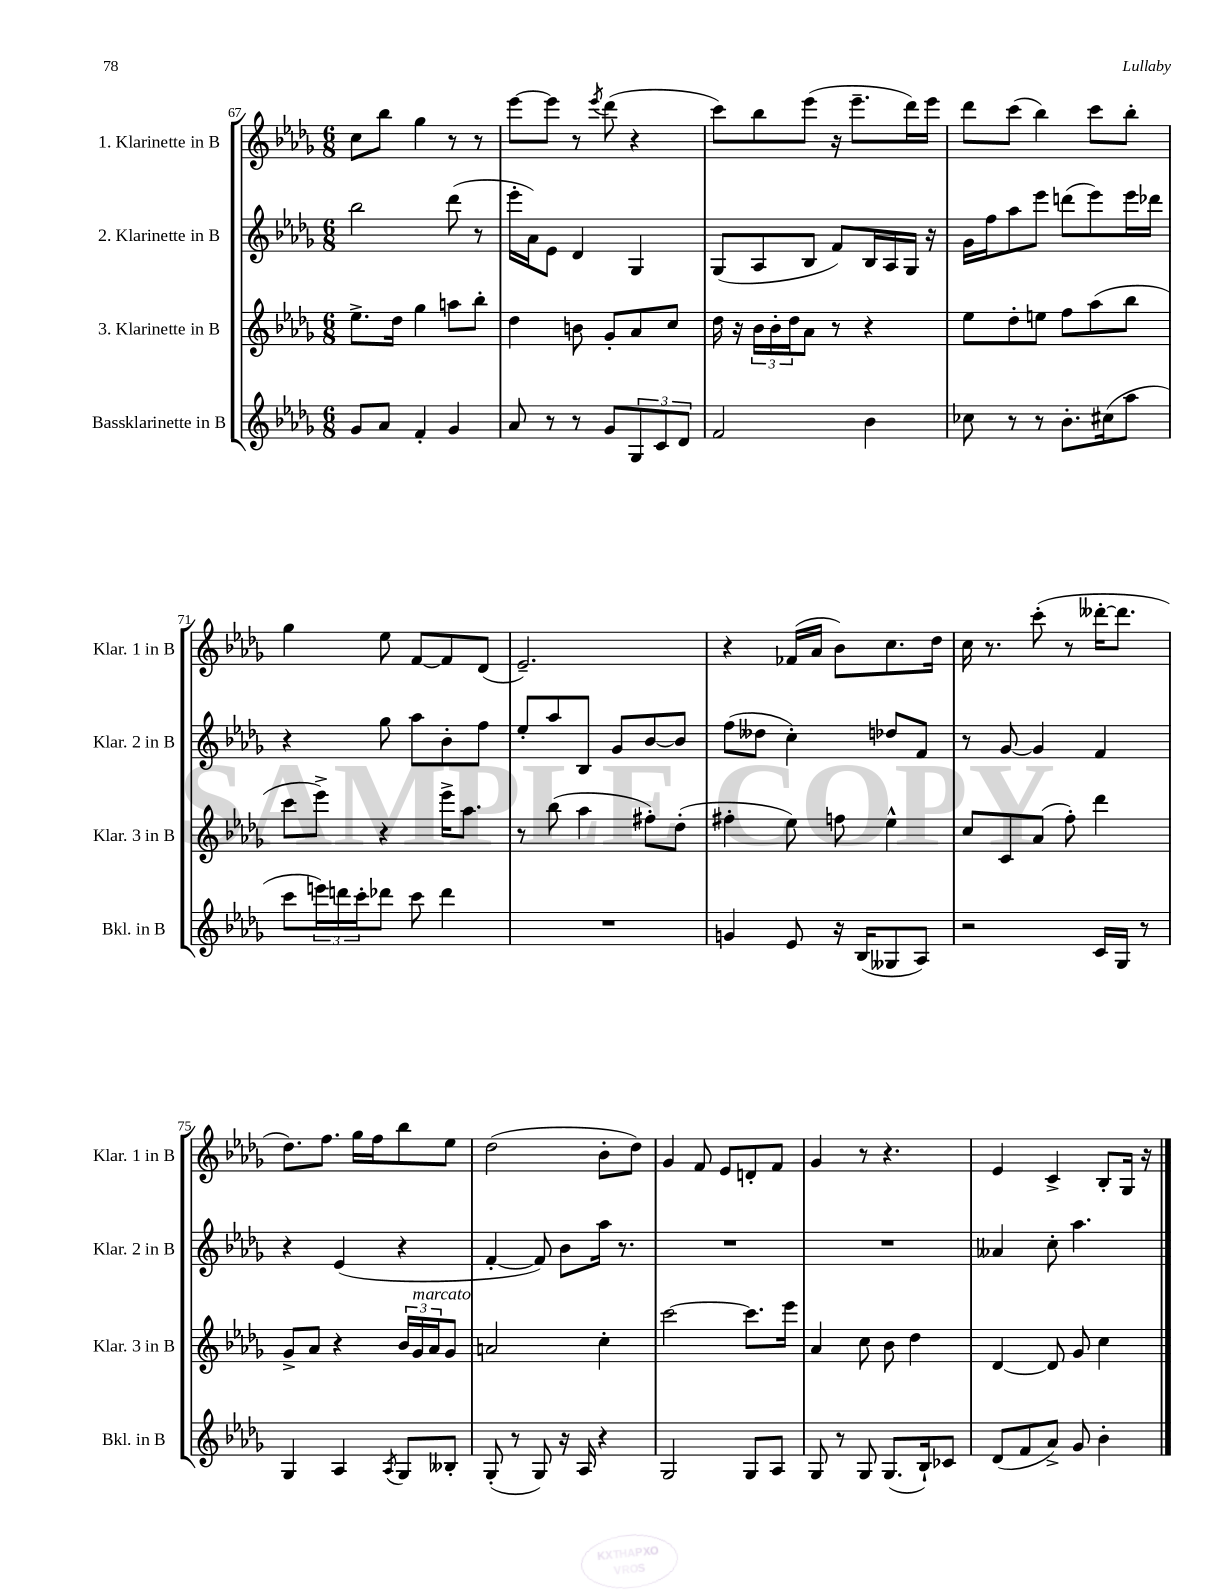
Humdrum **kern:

**kern	**kern	**kern	**kern
*staff4	*staff3	*staff2	*staff1
*clefG2	*clefG2	*clefG2	*clefG2
*k[b-e-a-d-g-]	*k[b-e-a-d-g-]	*k[b-e-a-d-g-]	*k[b-e-a-d-g-]
*M6/8	*M6/8	*M6/8	*M6/8
8g-	8.ee-^	2bb-	8cc
8a-	.	.	8bb-
.	16dd-	.	.
4f'	4gg-	.	4gg-
4g-	8aa	(8ddd-	8r
.	8bb-'	8r	8r
=	=	=	=
8a-	4dd-	16eee-'	[8eee-
.	.	16a-)	.
8r	.	8e-	8eee-]
8r	8b	4d-	8r
.	.	.	8qeee-
8g-	8g-'	.	(8ddd-
12G-	8a-	4G-	4r
12c	.	.	.
.	8cc	.	.
12d-	.	.	.
=	=	=	=
2f	16dd-	(8G-	8ccc)
.	16r	.	.
.	24b-	8A-	8bb-
.	24b-'	.	.
.	24dd-	.	.
.	8a-	8B-	(8eee-
.	8r	8f)	16r
.	.	.	8.eee-~
4b-	4r	16B-	.
.	.	16A-	.
.	.	16G-	16ddd-)
.	.	16r	16eee-
=	=	=	=
8cc-	8ee-	16g-	8ddd-
.	.	16ff	.
8r	8dd-'	8aa-	(8ccc
8r	8ee	8eee-	4bb-)
8.b-'	8ff	(8ddd	.
.	(8aa-	8eee-)	8ccc
(16cc#	.	.	.
8aa-	8bb-	16eee-	8bb-'
.	.	16ddd-	.
=	=	=	=
8ccc	8ccc	4r	4gg-
24eee)	8eee-^)	.	.
24ddd	.	.	.
24ccc'	.	.	.
8ddd-	4r	8gg-	8ee-
8ccc	.	8aa-	[8f
4ddd-	16eee-^	8b-'	8f]
.	8.aa-	.	.
.	.	8ff	(8d-
=	=	=	=
2.r	8r	8ee-'	2.e-~)
.	(8bb-	8aa-	.
.	4aa-	8B-	.
.	.	8g-	.
.	8ff#')	[8b-	.
.	(8dd-'	8b-]	.
=	=	=	=
4g	4ff#'	(8ff	4r
.	.	8dd--	.
8e-	8ee-)	4cc')	(16f-
.	.	.	16a-
16r	8ff	.	8b-)
(16B-	.	.	.
8G--	4ee-^^	8dd-	8.cc
8A-)	.	8f	.
.	.	.	16dd-
=	=	=	=
2r	8cc	8r	16cc
.	.	.	8.r
.	8c	[8g-	.
.	(8a-	4g-]	(8ccc'
.	8ff')	.	8r
16c	4ddd-	4f	[16ddd--'
16G-	.	.	8.ddd--]
8r	.	.	.
=	=	=	=
4G-	8g-^	4r	8.dd-)
.	8a-	.	.
.	.	.	8.ff
4A-	4r	(4e-	.
.	.	.	16gg-
.	.	.	16ff
8qA-	.	.	.
8G-	24b-	4r	8bb-
.	24g-	.	.
.	24a-	.	.
8B--'	8g-	.	8ee-
=	=	=	=
(8G-'	2a	[4f'	(2dd-
8r	.	.	.
8G-)	.	8f])	.
16r	.	8b-	.
16A-	.	.	.
4r	4cc'	16aa-	8b-'
.	.	8.r	.
.	.	.	8dd-)
=	=	=	=
2G-	[2ccc	2.r	4g-
.	.	.	8f
.	.	.	8e-
8G-	8.ccc]	.	8d'
8A-	.	.	8f
.	16eee-	.	.
=	=	=	=
8G-	4a-	2.r	4g-
8r	.	.	.
8G-	8cc	.	8r
(8.G-	8b-	.	4.r
.	4dd-	.	.
16B-`)	.	.	.
8c-	.	.	.
=	=	=	=
(8d-	[4d-	4a--	4e-
8f	.	.	.
8a-^)	8d-]	8cc'	4c^
8g-	8g-	4.aa-	.
4b-'	4cc	.	8B-'
.	.	.	16G-
.	.	.	16r
==	==	==	==
*-	*-	*-	*-
